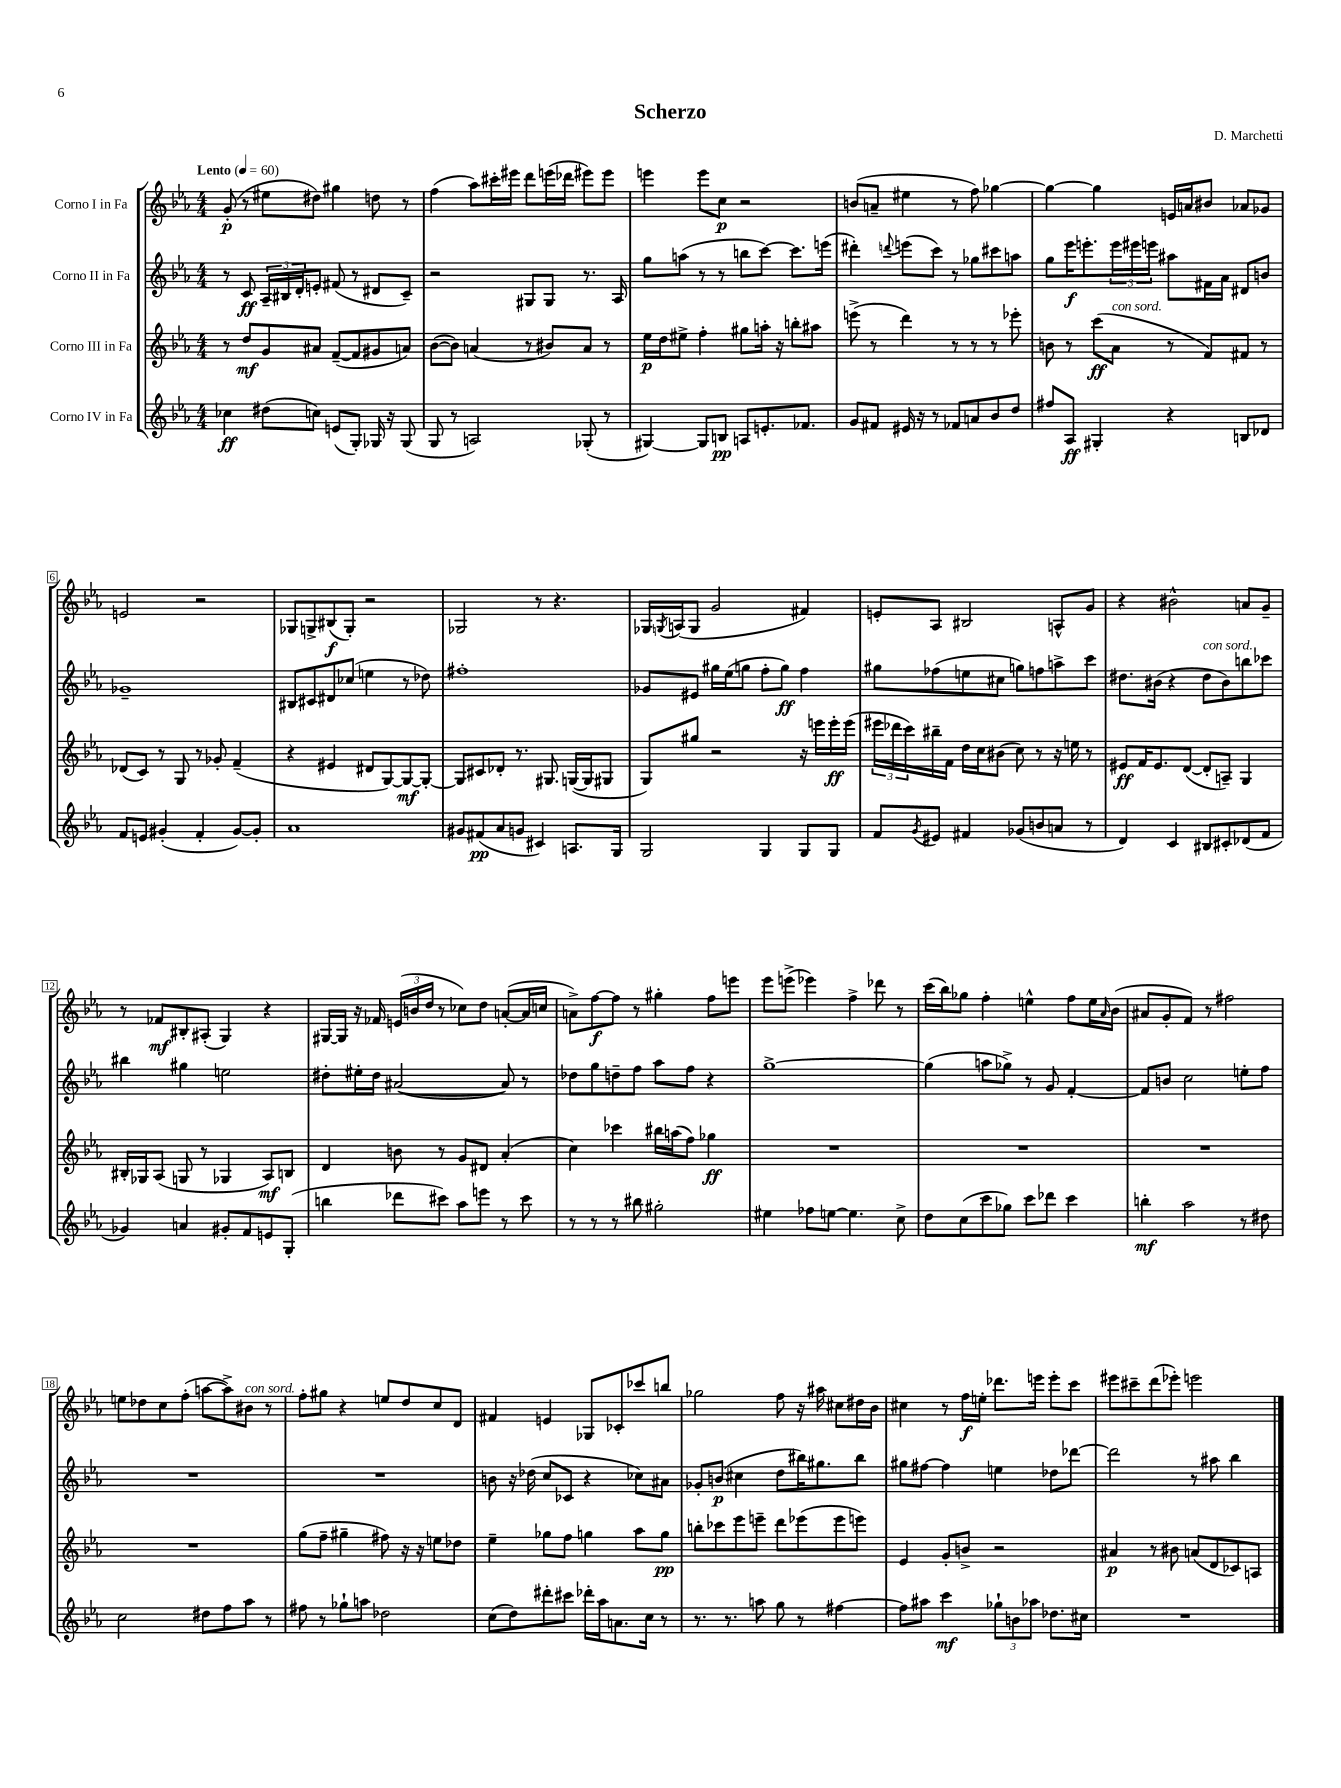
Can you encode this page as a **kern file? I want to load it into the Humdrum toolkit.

**kern	**kern	**kern	**kern
*staff4	*staff3	*staff2	*staff1
*clefG2	*clefG2	*clefG2	*clefG2
*k[b-e-a-]	*k[b-e-a-]	*k[b-e-a-]	*k[b-e-a-]
*M4/4	*M4/4	*M4/4	*M4/4
*MM60	*MM60	*MM60	*MM60
4cc-	8r	8r	(8g'
.	8dd	8c	8r
(8dd#	8g	24A-~	8ee#
.	.	24B#	.
.	.	24d'	.
8cc)	8a#	8e'	8dd#)
(8e	([8f~	(8f#	4gg#
8G')	8f]	8r	.
16G-	8g#	8d#	8dd
16r	.	.	.
(8G-	8a)	8c~)	8r
=	=	=	=
8G	([8b-	2r	(4ff
8r	8b-])	.	.
2A)	(4a	.	8aa-)
.	.	.	16ccc#'
.	.	.	16eee#
.	8r	8G#	8ddd
.	8b#)	8G#	(16eee
.	.	.	16ddd-
(8G-'	8a	8.r	8eee#)
8r	8r	.	8eee#
.	.	16A-	.
=	=	=	=
[4G#)	16ee-	8gg	4eee
.	16dd	.	.
.	8ee#^	(8aa	.
8G#]	4ff'	8r	8eee
8B	.	8r	8cc
8A	8gg#	8bb	2r
8.e'	16aa'	[8ccc)	.
.	16r	.	.
.	8bb'	8.ccc]	.
8.f-	.	.	.
.	8aa#	.	.
.	.	(16eee	.
=	=	=	=
8g	(8eee^	4ddd#')	(8b
8f#	8r	.	8a~
.	.	8qqddd	.
16e#	4ddd)	(8eee	4ee#
16r	.	.	.
8r	.	8ccc)	.
8f-	8r	8r	8r
8a	8r	8gg-	8ff)
8b-	8r	8ccc#	[4gg-
8dd	8eee-'	8aa	.
=	=	=	=
8ff#	8b	8gg	4gg-_
8A-	8r	16eee-	.
.	.	8.eee'	.
4G#'	(8ccc	.	4gg-]
.	8a-	24eee	.
.	.	24eee#	.
.	.	24eee	.
4r	8r	8aa#	16e
.	.	.	16a
.	8f)	16f#	8b#
.	.	16a-	.
8B	8f#	8d#	8a-
8d-	8r	8b	8g-
=	=	=	=
8f	(8d-	1g-~	2e
8e	8c)	.	.
(4g#'	8r	.	.
.	8G	.	.
4f'	8r	.	2r
.	8g-'	.	.
[8g#)	(4f~	.	.
8g#']	.	.	.
=	=	=	=
1a-	4r	8B#	8G-
.	.	8c#	8G^
.	4e#	8d#	(8B#
.	.	(8cc-	8G')
.	8d#	4ee	2r
.	[8G)	.	.
.	8G_	8r	.
.	8G'_	8dd-)	.
=	=	=	=
8g#	8G]	1ff#'	2G-
(8f#	8c#	.	.
8a-	8d-'	.	.
8g	8.r	.	.
4c#)	.	.	8r
.	8.G#	.	.
.	.	.	4.r
8.A	([16G	.	.
.	16G]	.	.
.	8G#	.	.
16G	.	.	.
=	=	=	=
2G	8G)	8g-	16G-
.	.	.	8qG
.	.	.	(16A
.	8gg#	8e#	8G
.	2r	16gg#	2g
.	.	(16ee-	.
.	.	8gg	.
4G	.	8ff'	.
.	.	8gg)	.
8G	16r	4ff	4f#)
.	16eee	.	.
8G	16eee'	.	.
.	(16eee	.	.
=	=	=	=
8f	24eee#	8gg#	8e'
.	24ddd-	.	.
.	24ccc)	.	.
8qg	.	.	.
8e#	16bb#~	(8ff-	8A-
.	16f	.	.
4f#	16dd	8ee	2B#
.	16cc	.	.
.	(8b#	8cc#	.
(8g-	8cc)	8gg)	.
8b	8r	8ff	.
8a	16r	8aa^	8A^^
.	16ee	.	.
8r	8r	8ccc	8g
=	=	=	=
4d)	8e#	8.dd#	4r
.	16f	.	.
.	8.e#	(16b#	.
4c	.	4r	2b#^^
.	([8d	.	.
8B#	8d']	8dd#	.
8c#'	8A~)	8b#)	.
(8d-	4G	8bb	8a
8f	.	8ccc-	8g~
=	=	=	=
4g-)	16B#'	4bb#	8r
.	16G-	.	.
.	(8A-	.	8f-
4a	8G	4gg#	8B#'
.	8r	.	(8A#'
8g#'	4G-	2ee	4G)
8f	.	.	.
8e	8A-)	.	4r
(8G'	8B	.	.
=	=	=	=
4bb	4d	8dd#'	[16G#
.	.	.	16G#]
.	.	16ee#'	16r
.	.	16dd#	16f-
8ddd-	8b	([2a#	(24e
.	.	.	24b
.	.	.	24dd
8ccc#)	8r	.	8r
8aa-	8g	.	8cc-)
8eee	8d#	.	8dd
8r	(4a-'	8a#])	([8a'
8ccc#	.	8r	16a]
.	.	.	16cc
=	=	=	=
8r	4cc)	8dd-	8a^)
8r	.	8gg	[8ff
8r	4ccc-	8dd~	8ff]
8bb#	.	8ff	8r
2gg#'	16bb#	8aa-	4gg#'
.	(16aa	.	.
.	8ff)	8ff	.
.	4gg-	4r	8ff
.	.	.	8eee
=	=	=	=
4ee#	1r	[1gg^	8eee-
.	.	.	(8eee^
8ff-	.	.	4eee-)
[8ee	.	.	.
4.ee]	.	.	4ff^
.	.	.	8ddd-
8cc^	.	.	8r
=	=	=	=
8dd	1r	(4gg]	(16ccc
.	.	.	16bb-)
(8cc	.	.	8gg-
8ccc	.	8aa	4ff'
8gg-)	.	8gg-^)	.
8ccc	.	8r	4ee^^
8ddd-	.	8g	.
4ccc	.	[4f'	8ff
.	.	.	16ee
.	.	.	16qqa-
.	.	.	(16b-
=	=	=	=
4bb'	1r	8f]	8a#
.	.	8b	8g'
2aa-	.	2cc	8f)
.	.	.	8r
.	.	.	2ff#
8r	.	8ee'	.
8dd#	.	8ff	.
=	=	=	=
2cc	1r	1r	8ee
.	.	.	8dd-
.	.	.	8cc
.	.	.	(8ff'
8dd#	.	.	[8aa
8ff	.	.	8aa^])
8aa-	.	.	8b#
8r	.	.	8r
=	=	=	=
8ff#	(8gg	1r	8ff'
8r	8ff~	.	8gg#
8gg-`	4gg#~	.	4r
8aa	.	.	.
2dd-	8ff#)	.	8ee
.	16r	.	8dd
.	16r	.	.
.	8ee	.	8cc
.	8dd-	.	8d
=	=	=	=
(8cc	4ee-~	8b	4f#
8dd)	.	16r	.
.	.	(16dd-	.
8ddd#'	8gg-	8cc	4e
8ccc#	8ff	8c-	.
16ddd-'	4gg	4r	8G-
16aa-	.	.	.
8.a	.	.	8c-'
.	8aa-	8cc-)	8ccc-
16cc	.	.	.
8r	8gg	8a#	8bb
=	=	=	=
8.r	8bb'	8g-'	2gg-
.	8ccc-	(8b	.
8.r	.	.	.
.	8eee-	4cc#	.
8aa	8eee~	.	.
8gg	8ddd	8dd	8ff
8r	(8eee-	16bb#)	16r
.	.	8.gg#	16aa#
[4ff#	8eee-	.	8cc#
.	8eee)	8bb#	16dd#
.	.	.	16b-
=	=	=	=
8ff#]	4e-	8gg#	4cc#
8aa#	.	[8ff#	.
4ccc	8g'	4ff#]	8r
.	8b^	.	16ff
.	.	.	16ee'
12gg-`	2r	4ee	8.ddd-
12b	.	.	.
12aa-	.	.	.
.	.	.	16eee
8.dd-	.	8dd-	8eee'
.	.	[8ddd-	8ccc
16cc#	.	.	.
=	=	=	=
1r	4a#	2ddd-]	8eee#
.	.	.	8ccc#~
.	8r	.	(8ddd
.	8b#	.	8eee-')
.	(8a	8r	2eee
.	8d	8aa#	.
.	8c-)	4bb-	.
.	8A	.	.
==	==	==	==
*-	*-	*-	*-
